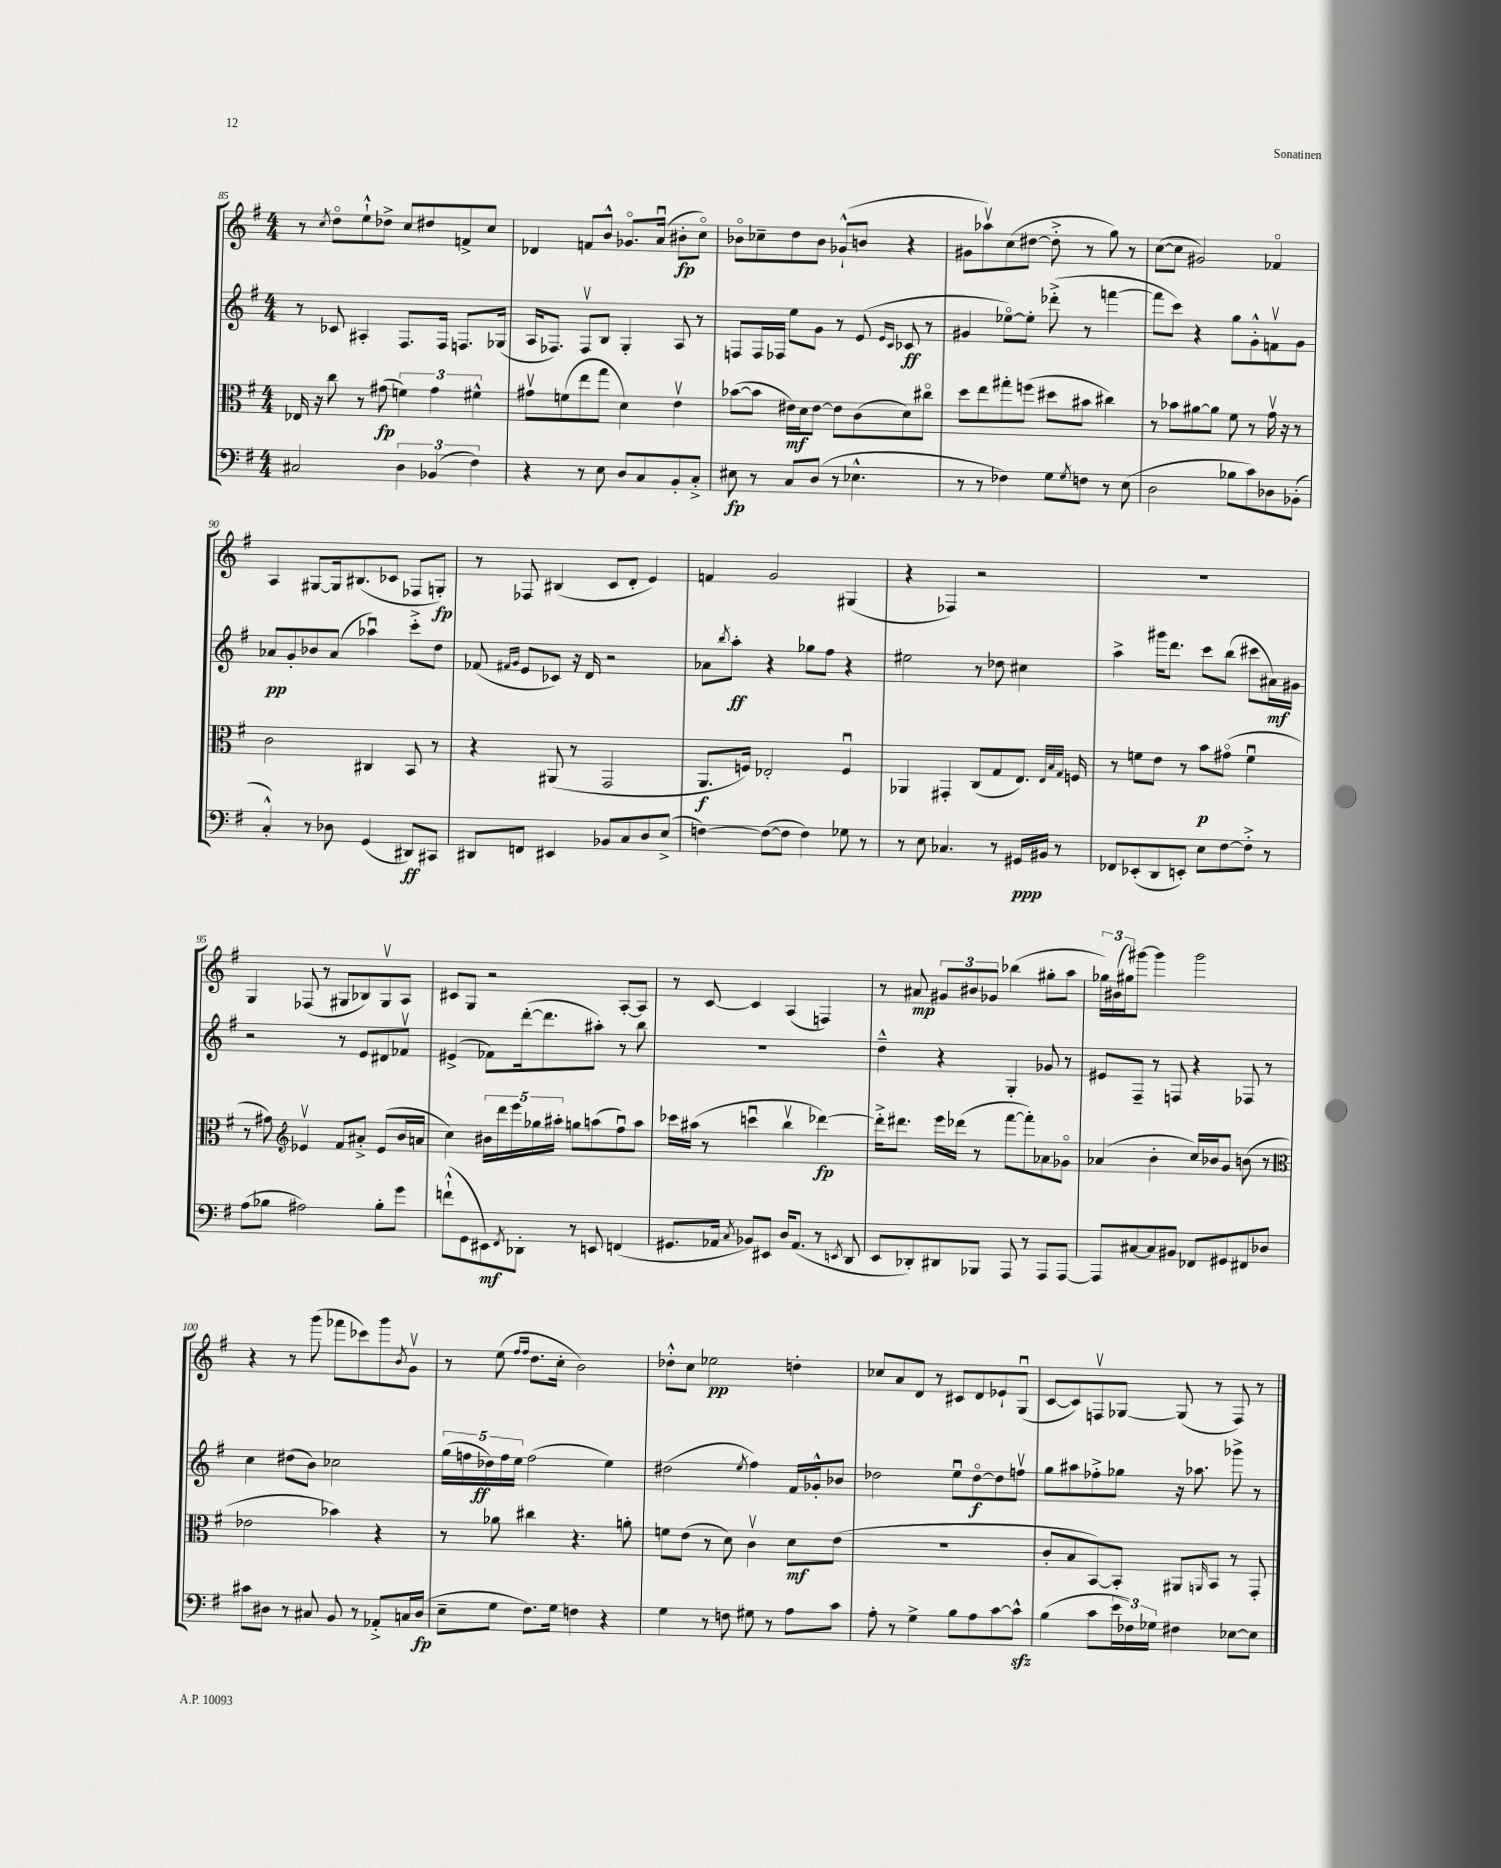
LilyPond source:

<<
\new StaffGroup <<
\new Staff = "s0" {
    \clef treble \key g \major \numericTimeSignature \time 4/4
    r8 \acciaccatura { c''8 } d''8\flageolet e''8-!-^ des''8-> c''8 dis''8 f'8-> c''8 |
    des'4 f'8 b'8-^ ges'8.\flageolet a'16\downbow( bis'8-.\fp c''8\flageolet) |
    bes'8\flageolet ces''8-- d''8 bes'8 ges'8-!-^( b'8 r4 |
    gis'8 aes''8\upbow) c''8( dis''8~ dis''8-.-> r8 g''8) r8 |
    c''8~( c''8 gis'2) fes'4\flageolet |
    a4 gis8~ gis16 bis8.( ces'8 fes8 g8-.\fp) |
    r8 fes8 bis4( c'8 d'8-. e'4) |
    f'4 g'2 gis4( |
    r4 fes4) r2 |
    R1 |
    g4 fes8( r8 gis8 bes8) gis8\upbow a8 |
    cis'8 g8 r2 a8~-. a8 |
    r8 c'8~ c'4 a4( f4) |
    r8 ais'8\mp \tuplet 3/2 { gis'8 bis'8 ges'8 } bes''4( gis''8-. a''8 |
    \tuplet 3/2 { ges''16) bis'16( gis''16) } gis'''8~ gis'''4 gis'''2 |
    r4 r8 g'''8( fes'''8 ces'''8) g'''8 \acciaccatura { b'8 } g'8\upbow |
    r8 e''8( \grace { fis''16 fis''16 } d''8. c''16-. b'2) |
    des''8-.-^ c''8 ees''2\pp d''4-. |
    ces''8 a'8 d'8 r8 cis'8 d'8 ees'8-! g8\downbow( |
    c'8~ c'8) f8\upbow ges8~ ges8( r8 f8) r8 \bar "|." |
}
\new Staff = "s1" {
    \clef treble \key g \major \numericTimeSignature \time 4/4
    r8 ces'8 ais4-. fis8. fis16 f8. ges16( |
    a16 fes8.) fes8\upbow b8 g4-. a8 r8 |
    f8 f16 fes16 e''8 g'8 r8 e'8( \grace { e'16 c'16 } ces'8\ff r8 |
    gis'4 ees''8~\flageolet) ees''8-. des'''8-.->( r8 f'''4~ |
    f'''8 c'''8) r4 g''8 g'8-.-^ f'8\upbow g'8 |
    aes'8\pp g'8-. bes'8 aes'8( aes''4\downbow) c'''8-.-> d''8 |
    fes'8( \grace { fis'16 g'16 } e'8 ces'8) r16 d'16 r2 |
    aes'8 \acciaccatura { b''8 } a''8-.\ff r4 ges''8 fis''8 r4 |
    eis''2 r8 des''8 cis''4 |
    a''4-> gis'''16 d'''8. c'''8 b''8( cis'''8 ais'16\mf) gis'16 |
    r2 r8 e'8 dis'8 fes'8\upbow |
    eis'4->( fes'8) d'''16~-.( d'''8. ais''8-.) r8 b''8 |
    R1 |
    d''4---^ r4 g4-. ges'8 r8 |
    eis'8 fis8-- r8 f8 r4 fes8 r8 |
    c''4 dis''8( b'8) ces''2 |
    \tuplet 5/4 { g''16( f''16 des''16\ff) f''16 e''16 } f''2( e''4) |
    dis''2( \acciaccatura { e''8 } fis''4) fis'16 ges'16-.-^ bes'8 |
    des''2 e''8\downbow des''8~\flageolet\f des''8 f''8\upbow |
    g''8 ais''8 fes''8-.-> ges''8 r16 aes''8. ges'''8-> r8 \bar "|." |
}
\new Staff = "s2" {
    \clef alto \key g \major \numericTimeSignature \time 4/4
    ees16 r16 c''8 r8 gis'8\fp( \tuplet 3/2 { f'4) gis'4 fis'4-^ } |
    gis'8\upbow f'8( e''8 g''8 d'4) e'4\upbow |
    bes'8~( bes'8 eis'16\mf) d'16 eis'8~ eis'8 c'8( d'8) cis''8\flageolet |
    d''8 e''8 gis''8-. f''8( dis''8 bis'8 cis''4) |
    r8 bes'8 ais'8~ ais'8 fis'8 r8 g'16\upbow r16 r8 |
    c'2 cis4 b,8 r8 |
    r4 ais,8( r8 g,2 |
    a,8.\f f16) ees2-. f4\downbow |
    aes,4 gis,4-. c8( g8 e8.) \grace { e32 b32 g32 } f16 |
    r8 f'8 e'8 r8 b'8\p gis'8\flageolet( f'4\downbow |
    r8 gis'8) \clef treble ees'4\upbow fis'8 ais'8-.-> ees'8( b'16 a'16 |
    c''4) \tuplet 5/4 { bis'16 d'''16 e'''16 ges''16 ais''16-. } g''8 a''8( fis''8\downbow) a''8 |
    ces'''16 ais''16( r8 c'''4\downbow b''4\upbow des'''4~\fp) |
    des'''16-.-> dis'''8. e'''16 des'''16( r8 fis'''8~ fis'''8-.) aes'8 ges'8\flageolet |
    aes'4( b'4-. c''16) bes'16 g'8 b'8( r8 |
    \clef alto ees'2 bes'4) r4 |
    r8 aes'8 cis''4 r4. a'8-. |
    f'8 e'8( r8 d'8) c'4\upbow d'8\mf e'8( |
    R1 |
    c'8-. b8 b,8~) b,8-. ais,8 \grace { a,16 } b,8 r8 g,8-. \bar "|." |
}
\new Staff = "s3" {
    \clef bass \key g \major \numericTimeSignature \time 4/4
    cis2 \tuplet 3/2 { d4 bes,4( fis4) } |
    r4 r8 e8 d8 c8 b,8-. c8-.-> |
    eis8\fp r8 c8 d8( r8 ees4.-^ |
    r8 r8 fes4) g8 \acciaccatura { g8 } f8 r8 e8( |
    d2 bes8 c'8) des8 bes,8-.( |
    c4-.-^) r8 des8 g,4( dis,8\ff) cis,8 |
    dis,8 f,8 eis,4 bes,8 c8 d8 e8->( |
    f4~) f8~( f8 f4) ges8 r8 |
    r8 e8 ces4. r8 gis,16\ppp bis,16 r8 |
    fes,8 ees,8-.( d,8 e,8-.) e8 fis8~ fis8-.-> r8 |
    a8( bes8 ais2) bes8-. g'8 |
    f'8-!-^( g,8 eis,8\mf) \acciaccatura { fis,8 } des,8-. r8 e,8 f,4( |
    gis,8. aes,16 \acciaccatura { c8 } bes,8) eis,8 d16 aes,8.( r8 \acciaccatura { e,8 } d,8 |
    e,8 des,8-.) dis,8 bes,,8 a,,8 r8 a,,8 a,,8~ |
    a,,8 cis8~ cis8 bis,8 fes,8 gis,8 fis,8 des8 |
    cis'8 dis8 r8 cis8 b,8 r8 aes,8-.-> c16 dis16\fp( |
    e8-- g8 fis8.) g16 f4 r4 |
    g4 r8 f8 gis8 r8 a8 c'8 |
    a8-. r8 g4-> b8 a8 c'8~ c'8-^\sfz |
    b4( c'8 \tuplet 3/2 { e'16 fes16) ges16 } fis4 ees8~ ees8 \bar "|." |
}
>>
>>
\layout { \context { \Score currentBarNumber = #85 } }
